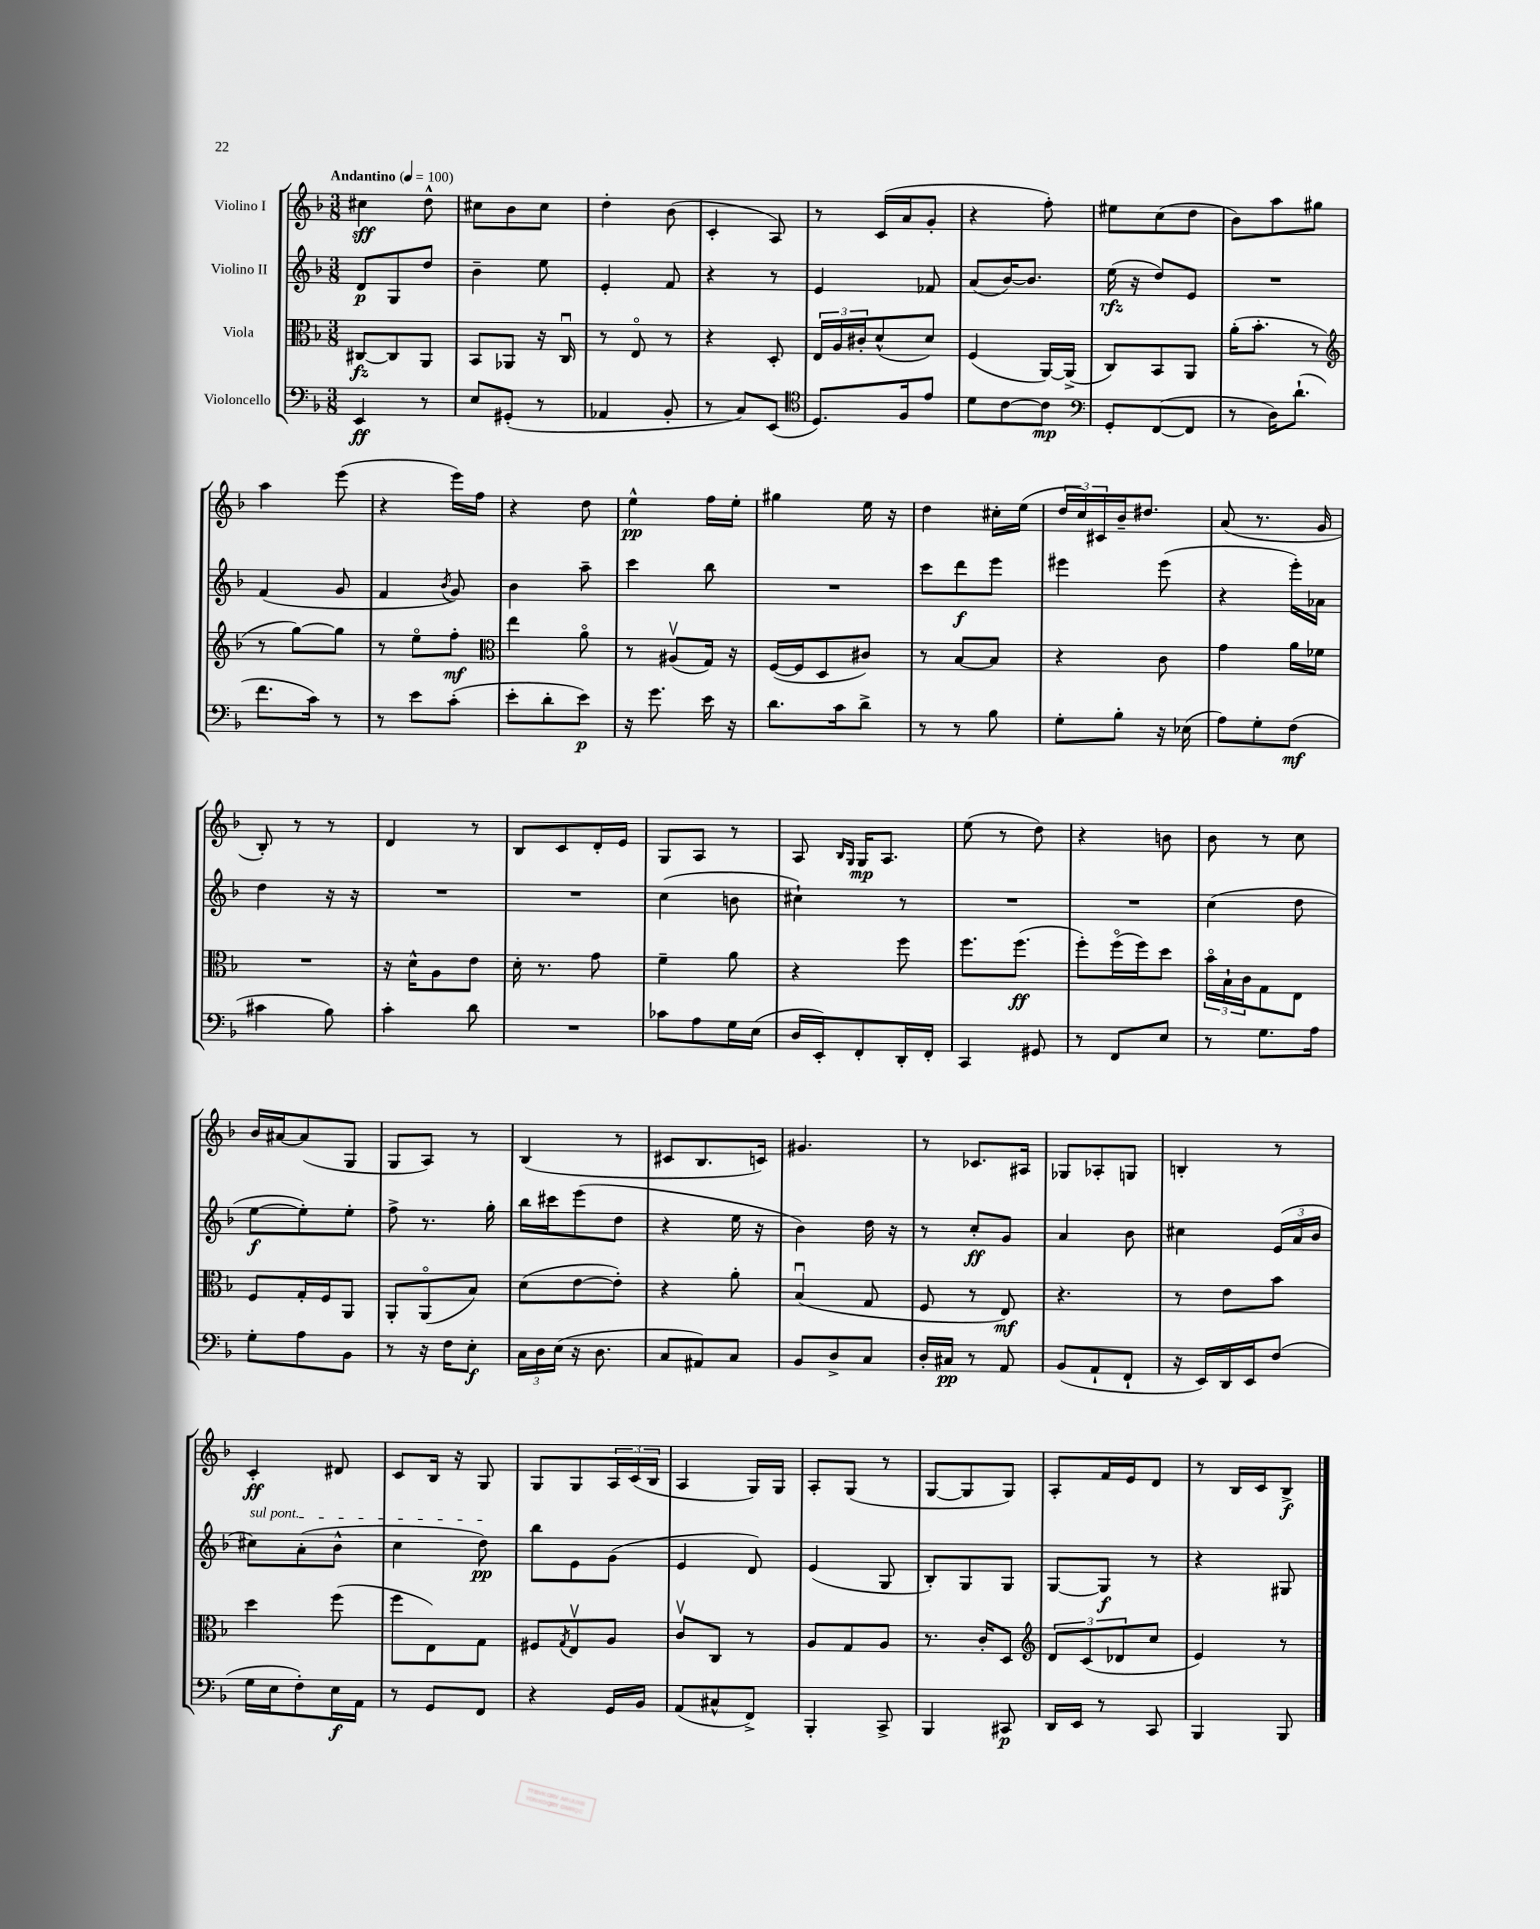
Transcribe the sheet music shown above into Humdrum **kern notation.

**kern	**kern	**kern	**kern
*staff4	*staff3	*staff2	*staff1
*clefF4	*clefC3	*clefG2	*clefG2
*k[b-]	*k[b-]	*k[b-]	*k[b-]
*M3/8	*M3/8	*M3/8	*M3/8
*MM100	*MM100	*MM100	*MM100
4EE/	[8C#/L	8d/L	4cc#\
.	8C#/]	8G/	.
8r	8AA/J	8dd/J	8dd^^\
=	=	=	=
8E/L	8BB-/L	4b-~\	8cc#\L
(8GG#'/J	8AA-/J	.	8b-\
8r	16r	8ee\	8cc#\J
.	16Cu/	.	.
=	=	=	=
4AA-/	8r	4e'/	4dd'\
.	8Eo/	.	.
8BB-'/	8r	8f/	(8b-\
=	=	=	=
8r	4r	4r	4c'/
8C/L)	.	.	.
(8EE/J	8D'/	8r	8A/)
=	=	=	=
*clefC4	*	*	*
8.D/L)	24E/LL	4e/	8r
.	24A/	.	.
.	24c#'/J	.	.
.	(8d^^/	.	(16c/LL
16F/k	.	.	16a/J
8e/J	8d/J)	8f-/	8g'/J
=	=	=	=
8d\L	(4F/	(8a/L	4r
[8c\	.	[16b-/K)	.
.	.	8.b-/]J	.
8c\]J	[16AA/LL)	.	8ff'\)
.	(16AA^/]JJ	.	.
=	=	=	=
*clefF4	*	*	*
8GG'/L	8C/L)	(16ee\	8ee#\L
.	.	16r	.
([8FF/	8BB-/	8dd/L)	(8cc\
8FF/]J	8AA/J	8e/J	8dd\J
=	=	=	=
8r	(16a'\LK	4.r	8b-\L)
.	8.b-'\J	.	.
16D\LK)	.	.	8aa\
(8.d`\J	.	.	.
.	8r	.	8gg#\J
=	=	=	=
*	*clefG2	*	*
8.f\L	8r	(4f/	4aa\
.	[8gg\L)	.	.
16c\Jk)	.	.	.
8r	8gg\]J	8g/	(8eee\
=	=	=	=
8r	8r	4f/	4r
8e\L	8eeo\L	.	.
.	.	8qb-/	.
(8c'\J	8ff'\J	8g/)	16eee\LL)
.	.	.	16ff\JJ
=	=	=	=
*	*clefC3	*	*
8e'\L	4ee\	4b-\	4r
8d'\	.	.	.
8e\J)	8ao\	8aa~\	8dd\
=	=	=	=
16r	8r	4ccc\	4ee^^\
8.g\	.	.	.
.	(8A#v/L	.	.
16e\	16G/Jk)	8bb-\	16ff\LL
16r	16r	.	16ee'\JJ
=	=	=	=
8.d\L	([16F/LL	4.r	4gg#\
.	16F/]J	.	.
.	8D/	.	.
16c\k	.	.	.
8d^\J	8c#/J)	.	16ee\
.	.	.	16r
=	=	=	=
8r	8r	8ccc\L	4dd\
8r	[8B-/L	8ddd\	.
8B-\	8B-/]J	8eee\J	16cc#'\LL
.	.	.	(16ee\JJ
=	=	=	=
8G'\L	4r	4eee#\	24dd/LL
.	.	.	24cc/)
.	.	.	24c#/
8B-'\J	.	.	16b-~/J
.	.	.	8.dd#/J
16r	8c\	(8eee#\	.
(16E-\	.	.	.
=	=	=	=
8A\L)	4g\	4r	(8a/
8G'\	.	.	8.r
(8F\J	16a\LL	16eee'\LL)	.
.	16f-\JJ	16a-\JJ	16g/
=	=	=	=
4c#\	4.r	4dd\	8B-'/)
.	.	.	8r
8B-\)	.	16r	8r
.	.	16r	.
=	=	=	=
4c'\	16r	4.r	4d/
.	16d^^\LK	.	.
.	8A\	.	.
8d\	8e\J	.	8r
=	=	=	=
4.r	16d'\	4.r	8B-/L
.	8.r	.	.
.	.	.	8c/
.	8g\	.	16d'/L
.	.	.	16e/JJ
=	=	=	=
8c-\L	4f~\	(4cc\	8G/L
8A\	.	.	8A/J
16G\L	8a\	8b\	8r
(16E\JJ	.	.	.
=	=	=	=
16D/LL	4r	4cc#`\)	8A/
16EE'/J)	.	.	.
.	.	.	16qqB-/LL
.	.	.	16qqG/JJ
8FF'/	.	.	16G/LK
.	.	.	8.A/J
16DD'/L	8ff\	8r	.
16FF'/JJ	.	.	.
=	=	=	=
4CC/	8.ff\L	4.r	(8ee\
.	.	.	8r
.	(8.ff\J	.	.
8GG#/	.	.	8dd\)
=	=	=	=
8r	8ff'\L)	4.r	4r
8FF/L	(16ffo\L	.	.
.	16ff\J)	.	.
8E/J	8dd\J	.	8b\
=	=	=	=
8r	24b-o\LL	(4cc\	8b-\
.	24B-`\	.	.
.	24c\J	.	.
8.G\L	8G\	.	8r
.	8E\J	8dd\	8cc\
16A\Jk	.	.	.
=	=	=	=
8G'\L	8F/L	[8ee\L	16b-/LL
.	.	.	[16a#/J
8A\	16G'/L	8ee'\])	(8a#/]
.	16F/J	.	.
8BB-\J	8AA/J	8ee'\J	8G/J
=	=	=	=
8r	8AA'/L	8ff^\	8G/L
16r	(8AAo/	8.r	8A/J)
16F\LK	.	.	.
8E'\J	8B-/J)	.	8r
.	.	16gg'\	.
=	=	=	=
24C\LL	(8d\L	16bb-\LL	(4B-/
24D\	.	.	.
.	.	16ccc#\J	.
(24E\JJ	.	.	.
16r	[8e\	(8eee\	.
8.D\	.	.	.
.	8e'\]J)	8dd\J	8r
=	=	=	=
8C/L	4r	4r	8c#/L
8AA#/)	.	.	8.B-/
8C/J	8a'\	16ee\	.
.	.	16r	16c/Jk)
=	=	=	=
8BB-/L	(4B-u/	4b-\)	4.g#/
8D^/	.	.	.
8C/J	8G/	16dd\	.
.	.	16r	.
=	=	=	=
16D'/LL	8F/	8r	8r
16C#/JJ	.	.	.
8r	8r	8cc'/L	8.c-/L
8AA/	8E/)	8g/J	.
.	.	.	16A#/Jk
=	=	=	=
(8BB-/L	4.r	4a/	8G-/L
8AA`/	.	.	8A-'/
8FF`/J	.	8b-\	8G/J
=	=	=	=
16r	8r	4cc#\	4B'/
16EE/LL)	.	.	.
16DD/	8e\L	.	.
16EE/J	.	.	.
(8F/J	8b-\J	(24e/LL	8r
.	.	24a/	.
.	.	24b-/JJ	.
=	=	=	=
16G\LL	4dd\	8cc#\L)	4c'/
16E\J	.	.	.
8F'\)	.	(8a'\	.
16E\L	(8ff\	8b-^^\J	8d#/
16AA\JJ	.	.	.
=	=	=	=
8r	8ff\L	4cc\	8c/L
8GG/L	8E\)	.	16B-/Jk
.	.	.	16r
8FF/J	8G\J	8dd\)	8G/
=	=	=	=
4r	8F#/L	8bb-\L	8G/L
.	8qG/	.	.
.	8Ev/	8e\	8G/
16GG/LL	8A/J	(8g\J	24A/L
.	.	.	(24c/
16BB-/JJ	.	.	.
.	.	.	24B-/JJ
=	=	=	=
(8AA/L	8cv/L	4e/	4A/
8C#^^/	8C/J	.	.
8FF^/J)	8r	8d/)	16G/LL)
.	.	.	16G/JJ
=	=	=	=
4BBB-'/	8A/L	(4e/	8A'/L
.	8G/	.	(8G/J
8CC^/	8A/J	8G/	8r
=	=	=	=
4BBB-/	8.r	8B-'/L)	[8G/L
.	.	8G/	8G/]
.	16c'/LK	.	.
8CC#/	8D/J	8G/J	8G/J)
=	=	=	=
*	*clefG2	*	*
16DD/LL	12d/L	[8G/L	8A'/L
16EE/JJ	.	.	.
.	(12c/	.	.
8r	.	8G/]J	16f/L
.	12d-/	.	.
.	.	.	16e/J
8CC/	8cc/J	8r	8d/J
=	=	=	=
4BBB-/	4e/)	4r	8r
.	.	.	16B-/LL
.	.	.	16c/J
8BBB-/	8r	8G#/	8B-^/J
==	==	==	==
*-	*-	*-	*-
